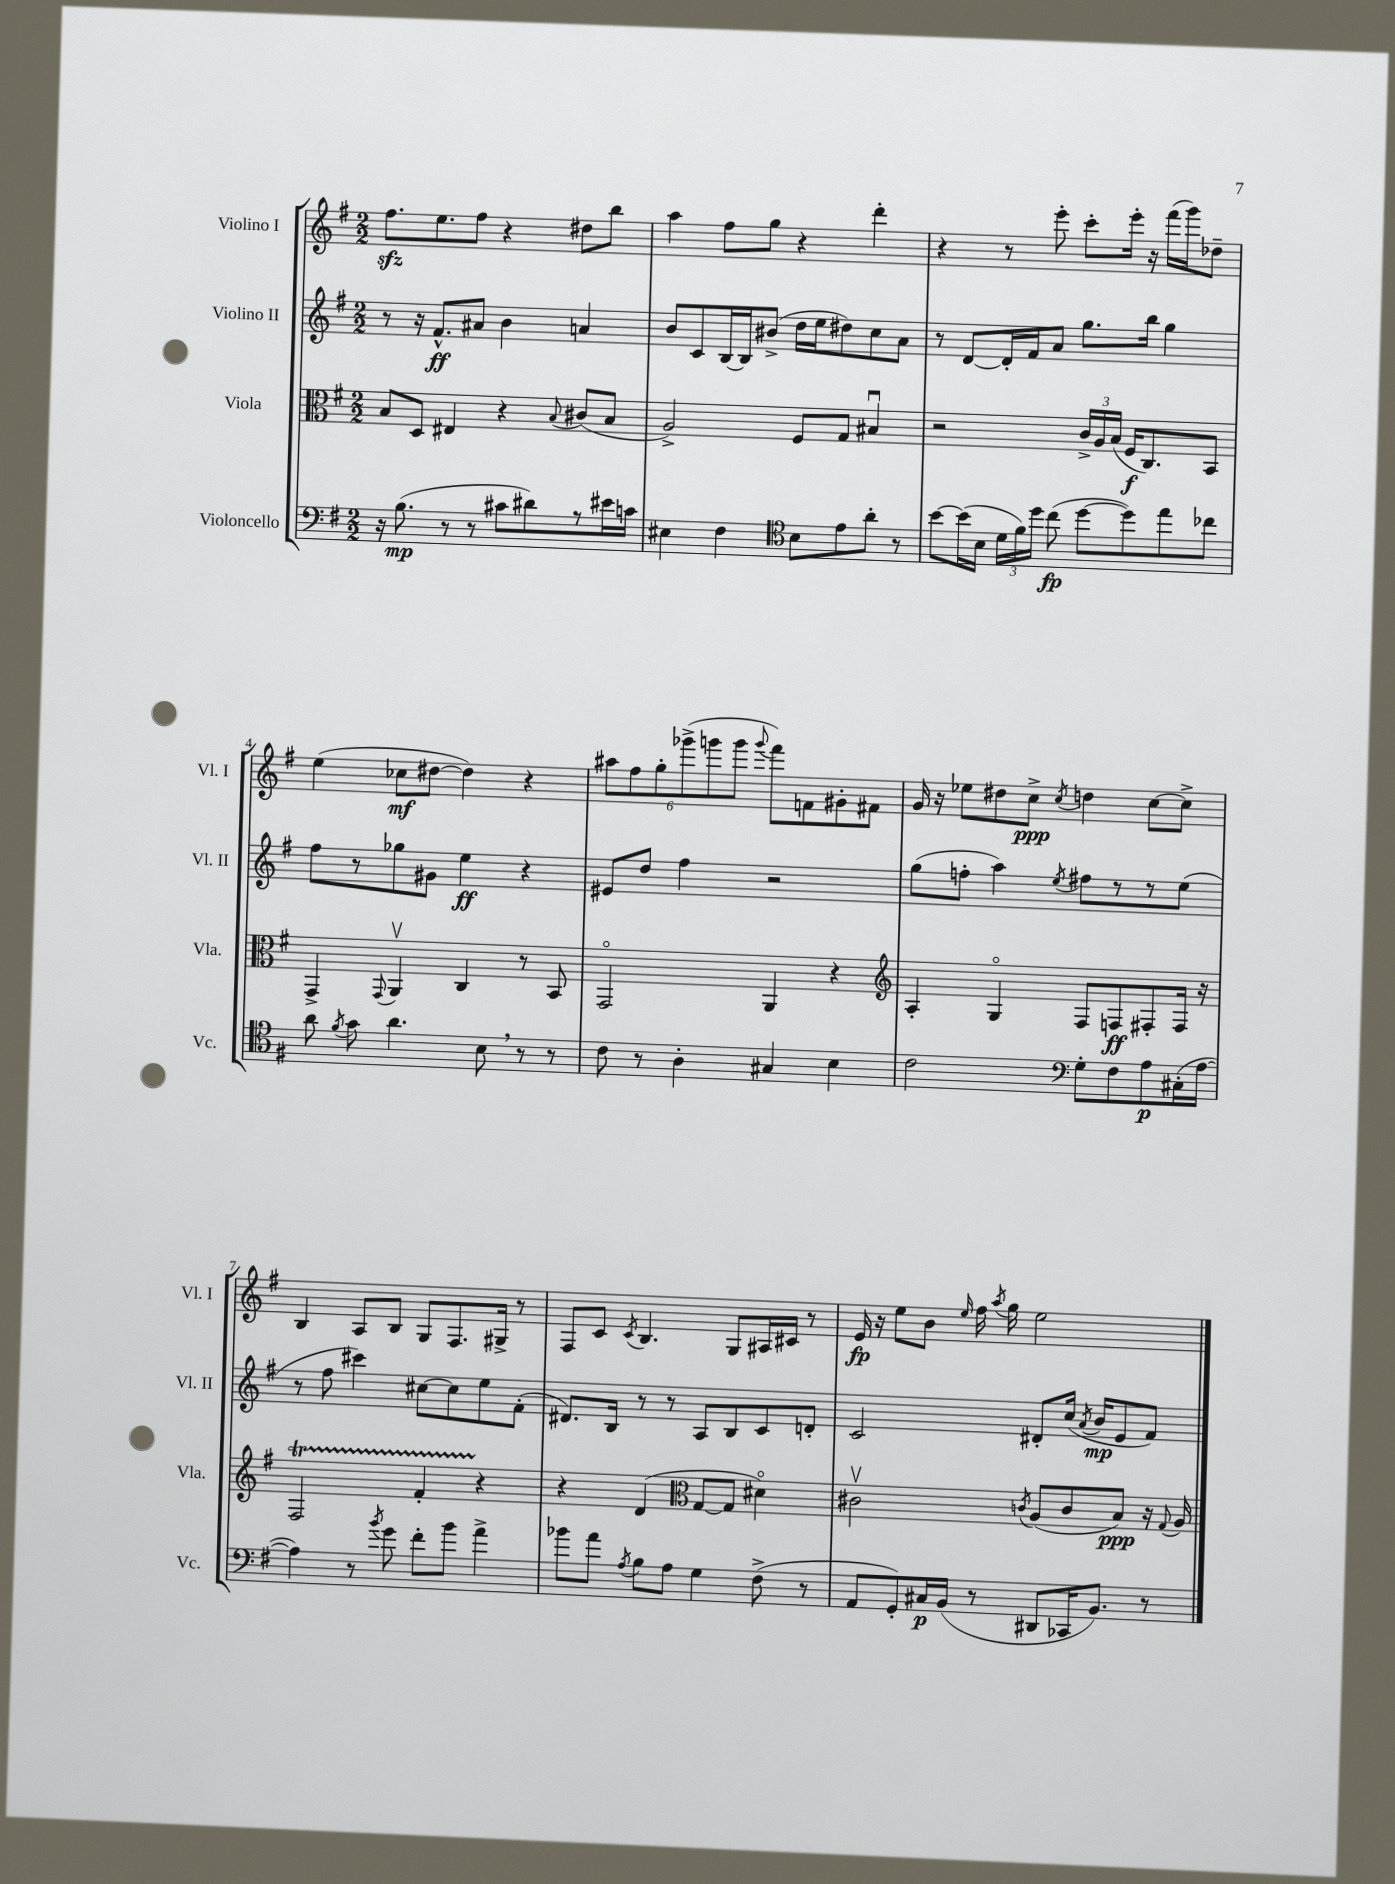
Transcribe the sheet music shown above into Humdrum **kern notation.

**kern	**dynam	**kern	**dynam	**kern	**dynam	**kern	**dynam
*part4	*part4	*part3	*part3	*part2	*part2	*part1	*part1
*staff4	*staff4	*staff3	*staff3	*staff2	*staff2	*staff1	*staff1
*I"Violoncello	*	*I"Viola	*	*I"Violino II	*	*I"Violino I	*
*I'Vc.	*	*I'Vla.	*	*I'Vl. II	*	*I'Vl. I	*
*clefF4	*	*clefC3	*	*clefG2	*	*clefG2	*
*k[f#]	*	*k[f#]	*	*k[f#]	*	*k[f#]	*
*M2/2	*	*M2/2	*	*M2/2	*	*M2/2	*
=1	=1	=1	=1	=1	=1	=1	=1
16r	.	8B/L	.	8r	.	8.ff#zz\L	.
(8.B\	mp	.	.	.	.	.	.
.	.	8D/J	.	16r	.	.	.
.	.	.	.	8.f#^^/L	ff	8.ee\	.
8r	.	4E#X/	.	.	.	.	.
8r	.	.	.	8a#X/J	.	8ff#\J	.
8c#X\L	.	4r	.	4b\	.	4r	.
8d#X\)	.	.	.	.	.	.	.
.	.	8qqB/	.	.	.	.	.
8r	.	(8c#X/L	.	4an/	.	8dd#X\L	.
16e#X\L	.	8B/J	.	.	.	8bb\J	.
16cn\JJ	.	.	.	.	.	.	.
=2	=2	=2	=2	=2	=2	=2	=2
4E#X\	.	2A^/)	.	8b/L	.	4aa\	.
.	.	.	.	8c/	.	.	.
4F#\	.	.	.	[16B/L	.	8ff#\L	.
.	.	.	.	16B/J]	.	.	.
.	.	.	.	(8b#X^/J	.	8gg\J	.
*clefC4	*	*	*	*	*	*	*
8B\L	.	8F#/L	.	16dd\LL	.	4r	.
.	.	.	.	16ee\J	.	.	.
8e\	.	8G/J	.	8dd#X\)	.	.	.
8a'\J	.	4B#Xu/	.	8cc\	.	4ddd'\	.
8r	.	.	.	8a\J	.	.	.
=3	=3	=3	=3	=3	=3	=3	=3
[8b\L	.	2r	.	8r	.	4r	.
(16b\L]	.	.	.	[8d/L	.	.	.
16B\JJ	.	.	.	.	.	.	.
24d\LL	.	.	.	16d'/L]	.	8r	.
24f#\)	.	.	.	.	.	.	.
.	.	.	.	16f#/J	.	.	.
24dd\JJ	.	.	.	.	.	.	.
(8cc\	fp	.	.	8a/J	.	8eee'\	.
[8dd\L	.	24c^/LL	.	8.gg\L	.	8ccc'\L	.
.	.	24A/	.	.	.	.	.
.	.	(24B/JJ	.	.	.	.	.
8dd\])	.	16F#/KL	f	.	.	16eee'\Jk	.
.	.	8.C/)	.	16bb\Jk	.	16r	.
8ee\	.	.	.	4gg\	.	(16fff#\LL	.
.	.	.	.	.	.	16ggg\J)	.
8cc-X\J	.	8BB/J	.	.	.	8dd-X~\J	.
!!LO:LB:g=z
=4	=4	=4	=4	=4	=4	=4	=4
8a\	.	4GG^/	.	8ff#\L	.	(4ee\	.
8qf#/	.	.	.	.	.	.	.
8g\	.	.	.	8r	.	.	.
.	.	8qqGG/	.	.	.	.	.
4.a\	.	4AAv/	.	8gg-X\	.	8cc-X\L	mf
.	.	.	.	8g#X\J	.	[8dd#X\J	.
.	.	4C/	.	4ee\	ff	4dd#\])	.
8B,\	.	.	.	.	.	.	.
8r	.	8r	.	4r	.	4r	.
8r	.	8BB/	.	.	.	.	.
=5	=5	=5	=5	=5	=5	=5	=5
8c\	.	2GG/	.	8e#X/L	.	12aa#X\L	.
.	.	.	.	.	.	12ff#\	.
8r	.	.	.	8dd/J	.	.	.
.	.	.	.	.	.	12gg'\	.
4A'\	.	.	.	4ff#\	.	(12ggg-X^\	.
.	.	.	.	.	.	12gggn\	.
.	.	.	.	.	.	12ggg\J	.
.	.	.	.	.	.	8qqggg/	.
4G#X/	.	4AA/	.	2r	.	8fff#\L)	.
.	.	.	.	.	.	8fn\	.
4B\	.	4r	.	.	.	8g#X'\	.
.	.	.	.	.	.	8f#X\J	.
=6	=6	=6	=6	=6	=6	=6	=6
*	*	*clefG2	*	*	*	*	*
2c\	.	4A'/	.	(8gg\L	.	16g/	.
.	.	.	.	.	.	16r	.
.	.	.	.	8ffn'\J	.	8ee-X\L	.
.	.	4G/	.	4aa\)	.	8dd#X\	.
.	.	.	.	.	.	8cc^\J	ppp
*clefF4	*	*	*	*	*	*	*
.	.	.	.	8qee/	.	8qcc/	.
8G'\L	.	8F#/L	.	8ff#X\L	.	4ddn\	.
8F#\	.	8Fn/	ff	8r	.	.	.
8A\	p	8F#X'/	.	8r	.	[8cc\L	.
(16C#X'\L	.	16F#/Jk	.	(8ee\J	.	8cc^\J]	.
[16A\JJ	.	16r	.	.	.	.	.
!!LO:LB:g=z
=7	=7	=7	=7	=7	=7	=7	=7
4A\])	.	2F#t/	.	8r	.	4B/	.
.	.	.	.	8ff#\	.	.	.
8r	.	.	.	4ccc#X\)	.	8A/L	.
8qb/	.	.	.	.	.	.	.
8g\	.	.	.	.	.	8B/J	.
8f#'\L	.	4f#TTT'/	.	[8cc#X\L	.	8G/L	.
8b\J	.	.	.	8cc#\]	.	8.F#/	.
4a^\	.	4r	.	8ee\	.	.	.
.	.	.	.	.	.	16G#X^/Jk	.
.	.	.	.	(8f#'\J	.	8r	.
=8	=8	=8	=8	=8	=8	=8	=8
8b-X\L	.	4r	.	8.d#X/L)	.	8F#/L	.
8a\J	.	.	.	.	.	8c/J	.
.	.	.	.	16B/Jk	.	.	.
8qA/	.	.	.	.	.	8qc/	.
8B\L	.	(4d/	.	8r	.	4.B/	.
8A\J	.	.	.	8r	.	.	.
*	*	*clefC3	*	*	*	*	*
4G\	.	[8G/L	.	8A/L	.	.	.
.	.	8G/J]	.	8B/	.	8G/L	.
(8F#^\	.	4d#X\)	.	8c/	.	16A#X/L	.
.	.	.	.	.	.	16c#X/JJ	.
8r	.	.	.	8dn'/J	.	8r	.
=9	=9	=9	=9	=9	=9	=9	=9
8AA/L	.	2c#Xv\	.	2c/	.	16e/	fp
.	.	.	.	.	.	16r	.
8GG'/)	.	.	.	.	.	8ee\L	.
16C#X/L	p	.	.	.	.	8b\J	.
(16BB/JJ	.	.	.	.	.	.	.
.	.	.	.	.	.	16qqee/	.
8r	.	.	.	.	.	16ff#\	.
.	.	.	.	.	.	8qaa/	.
.	.	.	.	.	.	16gg\	.
.	.	8qcn/	.	.	.	.	.
8DD#X/L	.	(8A/L	.	8d#X'/L	.	2ee\	.
16CC-X/K	.	8c/	.	(16cc/Jk	.	.	.
.	.	.	.	8qa/	.	.	.
8.BB/J)	.	.	.	16b/KL	mp	.	.
.	.	8B/J)	ppp	8e/	.	.	.
8r	.	16r	.	8f#/J)	.	.	.
.	.	8qqG/	.	.	.	.	.
.	.	16A/	.	.	.	.	.
==	==	==	==	==	==	==	==
*-	*-	*-	*-	*-	*-	*-	*-
